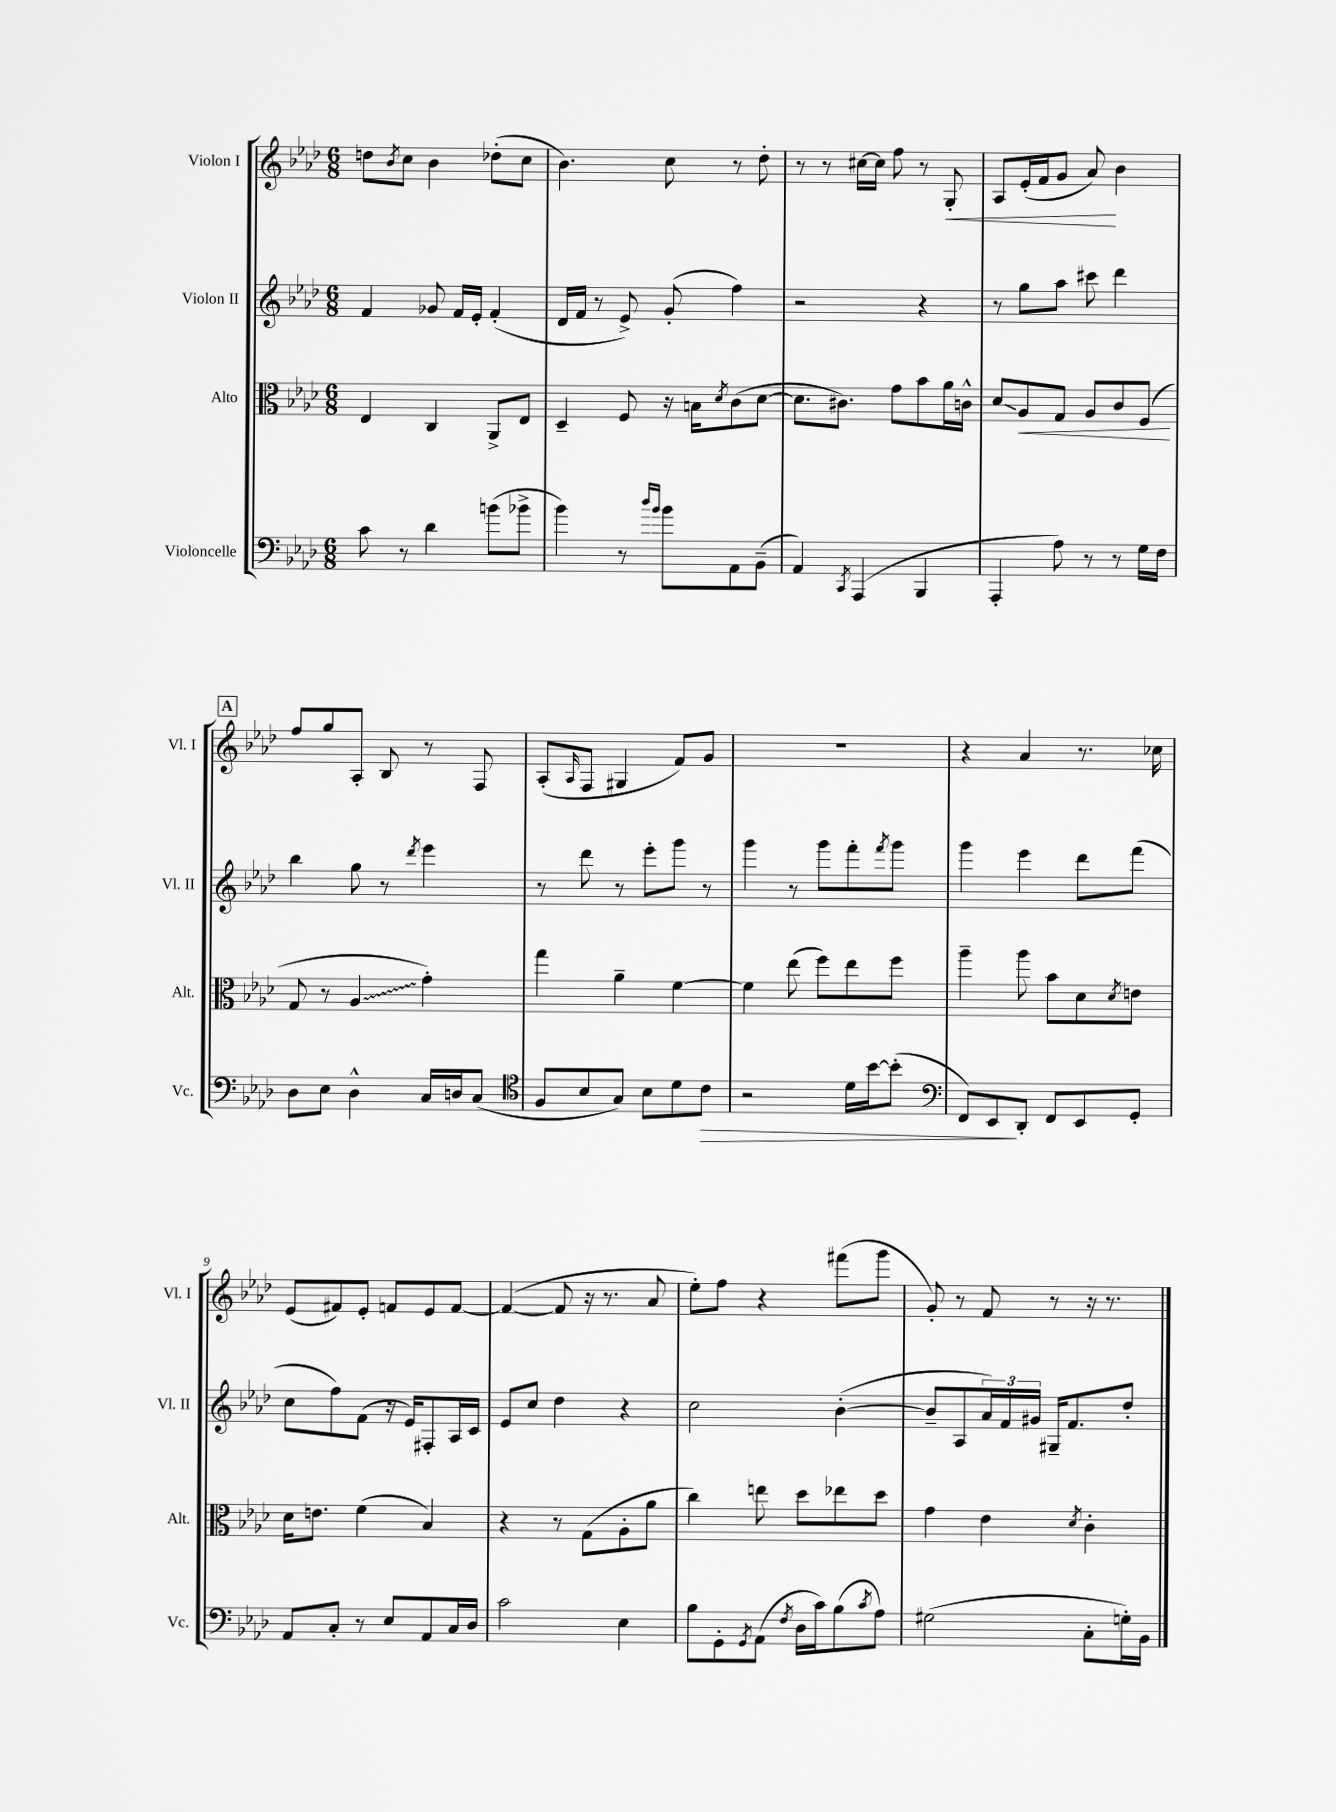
<<
\new StaffGroup <<
\new Staff = "s0" \with { instrumentName = "Violon I" shortInstrumentName = "Vl. I" } {
    \clef treble \key aes \major \numericTimeSignature \time 6/8
    d''8 \acciaccatura { bes'8 } c''8 bes'4 des''8-.( c''8 |
    bes'4.) c''8 r8 des''8-. |
    r8 r8 cis''16~ cis''16 f''8 r8 g8-.\< |
    aes8 ees'16-.( f'16 g'8 aes'8\!) bes'4 |
    \mark \markup { \box "A" } f''8 g''8 aes8-. bes8 r8 f8 |
    aes8-.( \grace { aes16 } f8 gis4 f'8) g'8 |
    R2. |
    r4 aes'4 r8. ces''16 |
    ees'8( fis'8) ees'8-. f'8 ees'8 f'8~ |
    f'4~( f'8 r16 r8. aes'8 |
    ees''8-.) f''8 r4 fis'''8( g'''8 |
    g'8-.) r8 f'8 r8 r16 r8. \bar "|." |
}
\new Staff = "s1" \with { instrumentName = "Violon II" shortInstrumentName = "Vl. II" } {
    \clef treble \key aes \major \numericTimeSignature \time 6/8
    f'4 ges'8 f'16 ees'16-. f'4-.( |
    des'16 f'16 r8 ees'8->) g'8-.( f''4) |
    r2 r4 |
    r8 g''8 aes''8 cis'''8 des'''4 |
    \mark \markup { \box "A" } bes''4 g''8 r8 \acciaccatura { des'''8 } ees'''4 |
    r8 des'''8 r8 ees'''8-. g'''8 r8 |
    g'''4 r8 g'''8 f'''8-. \acciaccatura { f'''8 } g'''8 |
    g'''4 ees'''4 des'''8 f'''8( |
    c''8 f''8) f'8( r16 ees'16) fis8-. aes16 c'16 |
    ees'8 c''8 des''4 r4 |
    c''2 bes'4~-.( |
    bes'8-- aes8 \tuplet 3/2 { aes'16) f'16 gis'16 } gis16-- f'8. des''8-. \bar "|." |
}
\new Staff = "s2" \with { instrumentName = "Alto" shortInstrumentName = "Alt." } {
    \clef alto \key aes \major \numericTimeSignature \time 6/8
    ees4 c4 aes,8-> ees8 |
    des4-- f8 r16 b16 \acciaccatura { des'8 } c'8( des'8~ |
    des'8. cis'8.) g'8 bes'8 aes'16 c'16-^ |
    des'8\glissando aes8\< g8 aes8 c'8 f8\!( |
    \mark \markup { \box "A" } g8 r8 \once \override Glissando.style = #'zigzag aes4\glissando g'4-.) |
    g''4 aes'4-- f'4~ |
    f'4 ees''8( f''8) ees''8 f''8 |
    aes''4-- aes''8 bes'8 des'8 \acciaccatura { des'8 } e'8 |
    des'16 e'8. f'4( bes4) |
    r4 r8 g8( aes8-. aes'8 |
    c''4) e''8 des''8 ees''8 des''8 |
    g'4 ees'4 \acciaccatura { des'8 } c'4-. \bar "|." |
}
\new Staff = "s3" \with { instrumentName = "Violoncelle" shortInstrumentName = "Vc." } {
    \clef bass \key aes \major \numericTimeSignature \time 6/8
    c'8 r8 des'4 b'8( bes'8-> |
    bes'4) r8 \grace { des''16 bes'16 } bes'8 aes,8 bes,8--( |
    aes,4) \acciaccatura { c,8 } aes,,4( bes,,4 |
    aes,,4-. aes8) r8 r8 g16 f16 |
    \mark \markup { \box "A" } des8 ees8 des4-^ c16 d16 c8( |
    \clef tenor f8 bes8 g8) bes8 des'8 c'8\> |
    r2 des'16 bes'16~ bes'8-.( |
    \clef bass f,8) ees,8\! des,8-. f,8 ees,8 g,8-. |
    aes,8 c8-. r8 ees8 aes,8 c16 des16 |
    c'2 ees4 |
    bes8 g,8-. \acciaccatura { g,8 } aes,8( \acciaccatura { f8 } des16 c'16) bes8( \acciaccatura { c'8 } aes8) |
    gis2( c8-. g16-.) bes,16 \bar "|." |
}
>>
>>
